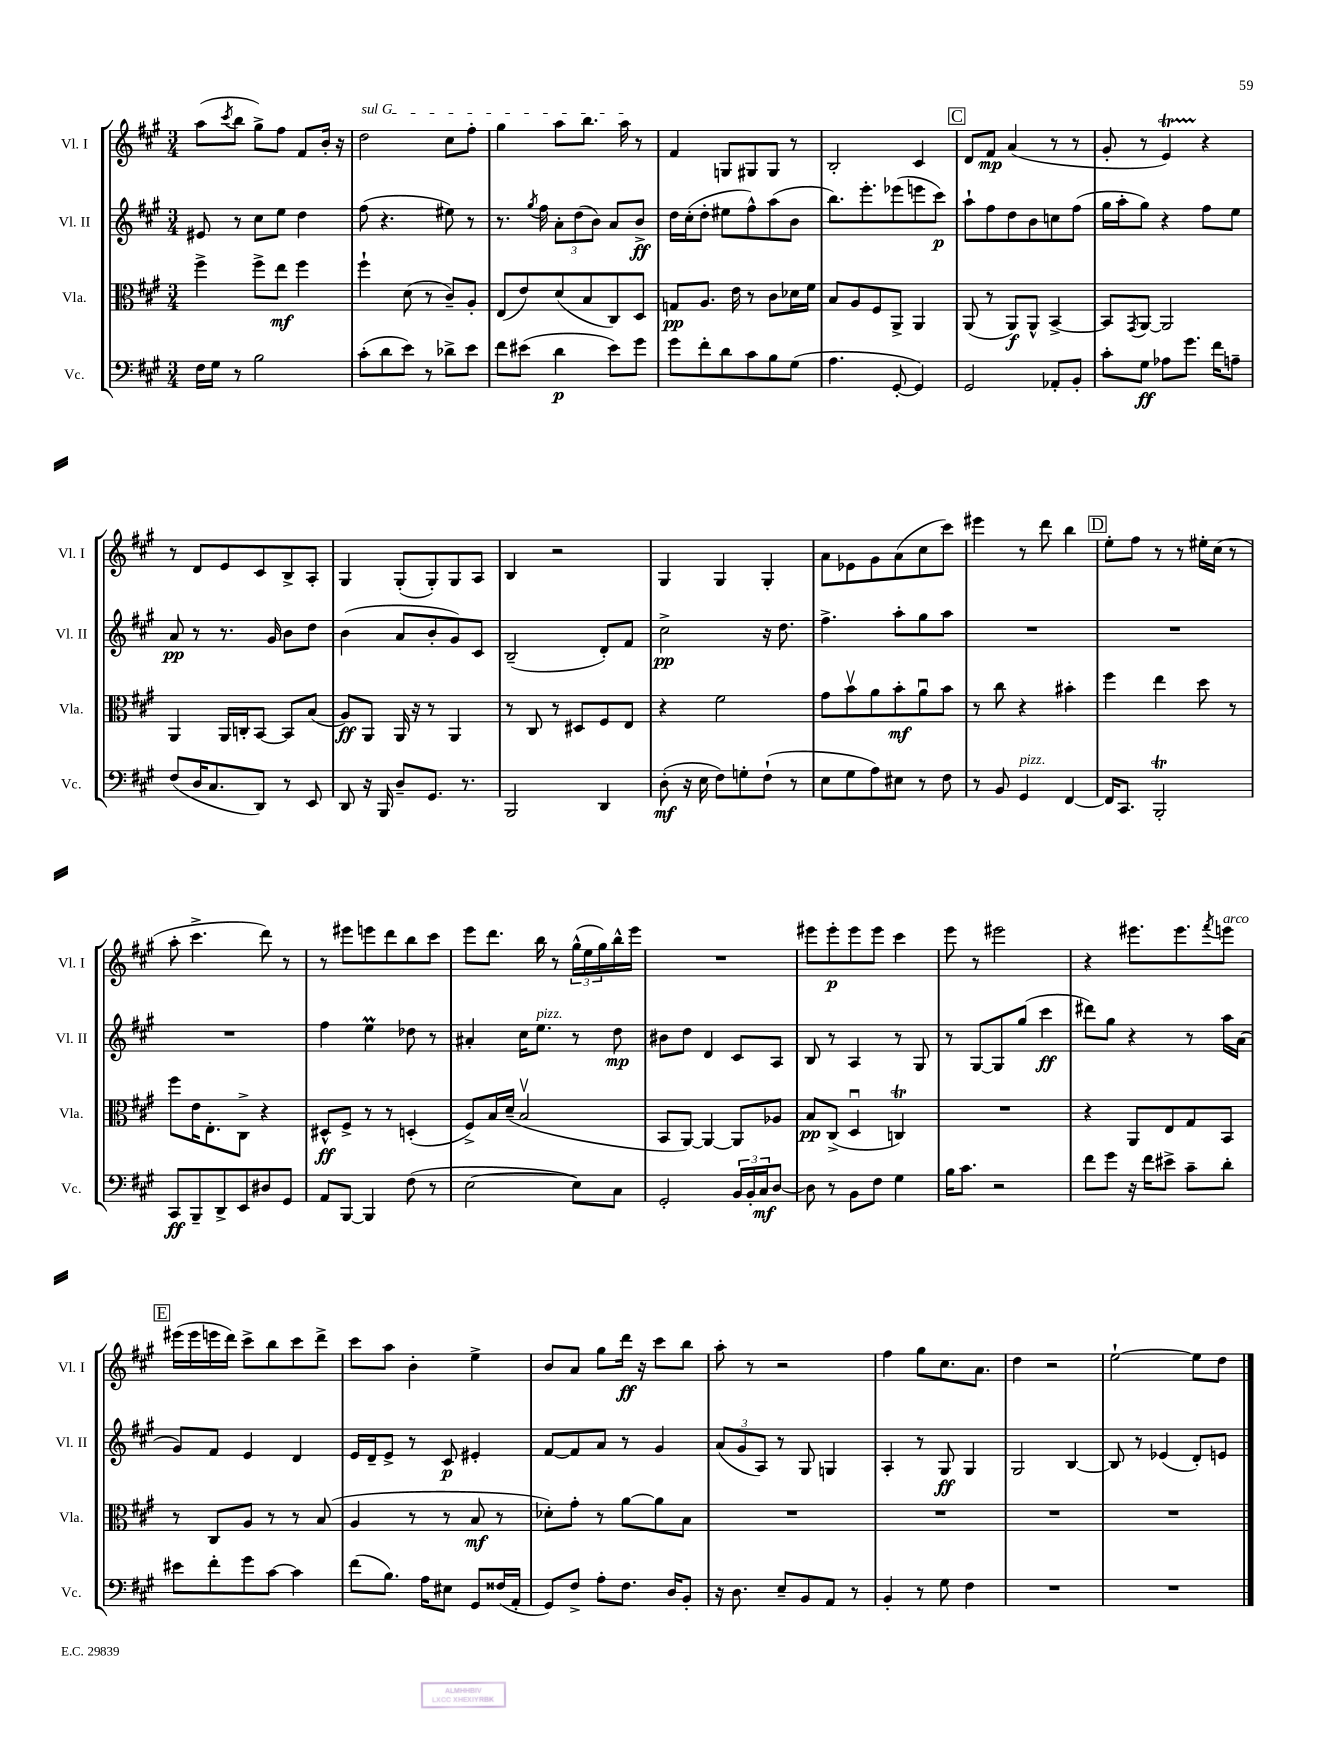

**kern	**kern	**kern	**kern
*staff4	*staff3	*staff2	*staff1
*clefF4	*clefC3	*clefG2	*clefG2
*k[f#c#g#]	*k[f#c#g#]	*k[f#c#g#]	*k[f#c#g#]
*M3/4	*M3/4	*M3/4	*M3/4
16F#	4ff#^	8e#	(8aa
16G#	.	.	.
.	.	.	8qccc#
8r	.	8r	8bb
2B	8ff#^	8cc#	8gg#^)
.	8ee	8ee	8ff#
.	4ff#	4dd	8f#
.	.	.	16b'
.	.	.	16r
=	=	=	=
(8c#'	4ff#`	(8ff#	2dd
8d	.	4.r	.
8e)	(8d	.	.
8r	8r	.	.
8d-^	8c#~)	8ee#)	8cc#
8e	8A'	8r	8ff#'
=	=	=	=
8f#	(8E	8.r	4gg#
(8e#	8e)	.	.
.	.	8qgg#	.
.	.	16ff#	.
4d	(8d	12a'	8aa
.	.	(12dd	.
.	8B	.	8.bb
.	.	12b)	.
8e#)	8C#)	8a	.
.	.	.	16aa
8g#	8D	8b^	8r
=	=	=	=
8g#	8G	16dd	4f#
.	.	(16cc#'	.
8f#'	8.A	8dd'	.
8d	.	8ee#	8G
.	16e	.	.
8c#	8r	8ff#^^)	8G#
8B	8c#	(8aa	8G#
(8G#	16d-	8b	8r
.	16f#	.	.
=	=	=	=
4.A	8B	8.bb)	2B'
.	8A	.	.
.	.	8.eee'	.
.	8F#	.	.
[8GG#'	8AA^	(8eee-	.
4GG#])	4AA	8eee	4c#
.	.	8ccc#)	.
=	=	=	=
2GG#	(8AA	8aa`	8d
.	8r	8ff#	8f#
.	8AA)	8dd	(4a
.	8AA^^	8b	.
8AA-'	[4BB^	8cc	8r
8BB'	.	(8ff#	8r
=	=	=	=
8c#'	8BB]	16gg#	8g#'
.	.	16aa'	.
.	8qGG#	.	.
8G#	[8AA	8gg#)	8r
8A-	2AA]	4r	4e)
8.g#	.	.	.
.	.	8ff#	4r
16f#	.	.	.
8A~	.	8ee	.
=	=	=	=
(8F#	4AA	8a	8r
16D	.	8r	8d
8.C#	.	.	.
.	16AA	8.r	8e
.	16C'	.	.
8DD)	[8BB	.	8c#
.	.	16g#	.
8r	8BB]	8b	8B^
8EE	(8B	8dd	8A'
=	=	=	=
8DD	8A)	(4b	4G#
16r	8AA	.	.
16BBB	.	.	.
8D~	16AA	8a	(8G#'
.	16r	.	.
8.GG#	8r	8b'	8G#')
.	4AA	8g#)	8G#
8.r	.	.	.
.	.	8c#	8A
=	=	=	=
2BBB	8r	(2B~	4B
.	8C#	.	.
.	8r	.	2r
.	8D#	.	.
4DD	8F#	8d')	.
.	8E	8f#	.
=	=	=	=
(8D'	4r	2cc#^	4G#
16r	.	.	.
16E	.	.	.
8F#)	2f#	.	4G#
8G'	.	.	.
(8F#`	.	16r	4G#'
.	.	8.dd	.
8r	.	.	.
=	=	=	=
8E	8g#	4.ff#^	8a
8G#	8bv	.	8e-
8A)	8a	.	8g#
8E#	8b'	8aa'	(8a
8r	8au	8gg#	8cc#
8F#	8b	8aa	8ccc#)
=	=	=	=
8r	8r	2.r	4eee#
8BB	8cc#	.	.
4GG#	4r	.	8r
.	.	.	8ddd
[4FF#	4b#'	.	4bb
=	=	=	=
16FF#]	4ff#	2.r	8ee'
8.CC#	.	.	.
.	.	.	8ff#
2BBB'	4ee	.	8r
.	.	.	8r
.	8dd	.	16ee#'
.	.	.	(16cc#
.	8r	.	8r
=	=	=	=
8CC#	8ff#	2.r	8aa'
8BBB~	16e	.	4.ccc#^
.	8.E'	.	.
8DD^	.	.	.
8EE	8C#^	.	.
8D#	4r	.	8ddd)
8GG#	.	.	8r
=	=	=	=
8AA	8D#^^	4ff#	8r
[8BBB	8F#^	.	8eee#
4BBB]	8r	4ee	8eee
.	8r	.	8ddd
(8F#	(4D'	8dd-	8bb
8r	.	8r	8ccc#
=	=	=	=
[2E	8F#^)	4a#'	8eee
.	16B	.	8.ddd
.	(16d~	.	.
.	2Bv	16cc#	.
.	.	8.ee	16bb
.	.	.	8r
8E])	.	8r	(24gg#^^
.	.	.	24ee
.	.	.	24gg#)
8C#	.	8dd	16bb^^
.	.	.	16eee
=	=	=	=
2GG#'	8BB	8b#	2.r
.	[8AA)	8dd	.
.	4AA_	4d	.
24BB	8AA]	8c#	.
24BB'	.	.	.
24C#	.	.	.
[8D	8A-	8A	.
=	=	=	=
8D]	8B	8B	8eee#
8r	(8C#^	8r	8eee#'
8BB	4Du	4A	8eee#
8F#	.	.	8eee#
4G#	4C)	8r	4ccc#
.	.	8G#	.
=	=	=	=
16B	2.r	8r	8eee
8.c#	.	.	.
.	.	[8G#	8r
2r	.	8G#]	2eee#
.	.	(8gg#	.
.	.	4ccc#	.
=	=	=	=
8f#	4r	8ddd#)	4r
8g#	.	8gg#	.
16r	8AA	4r	8.eee#
16f#	.	.	.
8e#^	8E	.	.
.	.	.	8.eee#
8c#~	8G#	8r	.
.	.	.	8qfff#
8d'	8BB	16aa	8eee
.	.	(16a	.
=	=	=	=
8e#	8r	8g#)	(16eee#
.	.	.	16eee#
8f#'	8C#	8f#	16eee
.	.	.	16ddd)
8g#	8A	4e	8ccc#^
[8c#	8r	.	8bb
4c#]	8r	4d	8ccc#
.	(8B	.	8ddd^
=	=	=	=
(8f#	4A	16e	8ccc#
.	.	16d~	.
8.B)	.	8e^	8aa
.	8r	8r	4b'
16A	.	.	.
8E#	8r	8c#	.
8GG#	8B	4e#'	4ee^
(16F##	8r	.	.
16AA'	.	.	.
=	=	=	=
8GG#)	8d-')	[8f#	8b
8F#^	8g#'	8f#]	8a
8A'	8r	8a	8gg#
8.F#	[8a	8r	16ddd
.	.	.	16r
.	8a]	4g#	8ccc#
16D	.	.	.
8BB'	8B	.	8bb
=	=	=	=
16r	2.r	(12a	8aa'
8.D	.	.	.
.	.	12g#	.
.	.	.	8r
.	.	12A)	.
8E~	.	8r	2r
8BB	.	8G#	.
8AA	.	4G	.
8r	.	.	.
=	=	=	=
4BB'	2.r	4A'	4ff#
8r	.	8r	8gg#
8G#	.	8G#	8.cc#
4F#	.	4G#	.
.	.	.	8.a
=	=	=	=
2.r	2.r	2G#	4dd
.	.	.	2r
.	.	[4B	.
=	=	=	=
2.r	2.r	8B]	[2ee`
.	.	8r	.
.	.	(4e-	.
.	.	8d')	8ee]
.	.	8e	8dd
==	==	==	==
*-	*-	*-	*-
